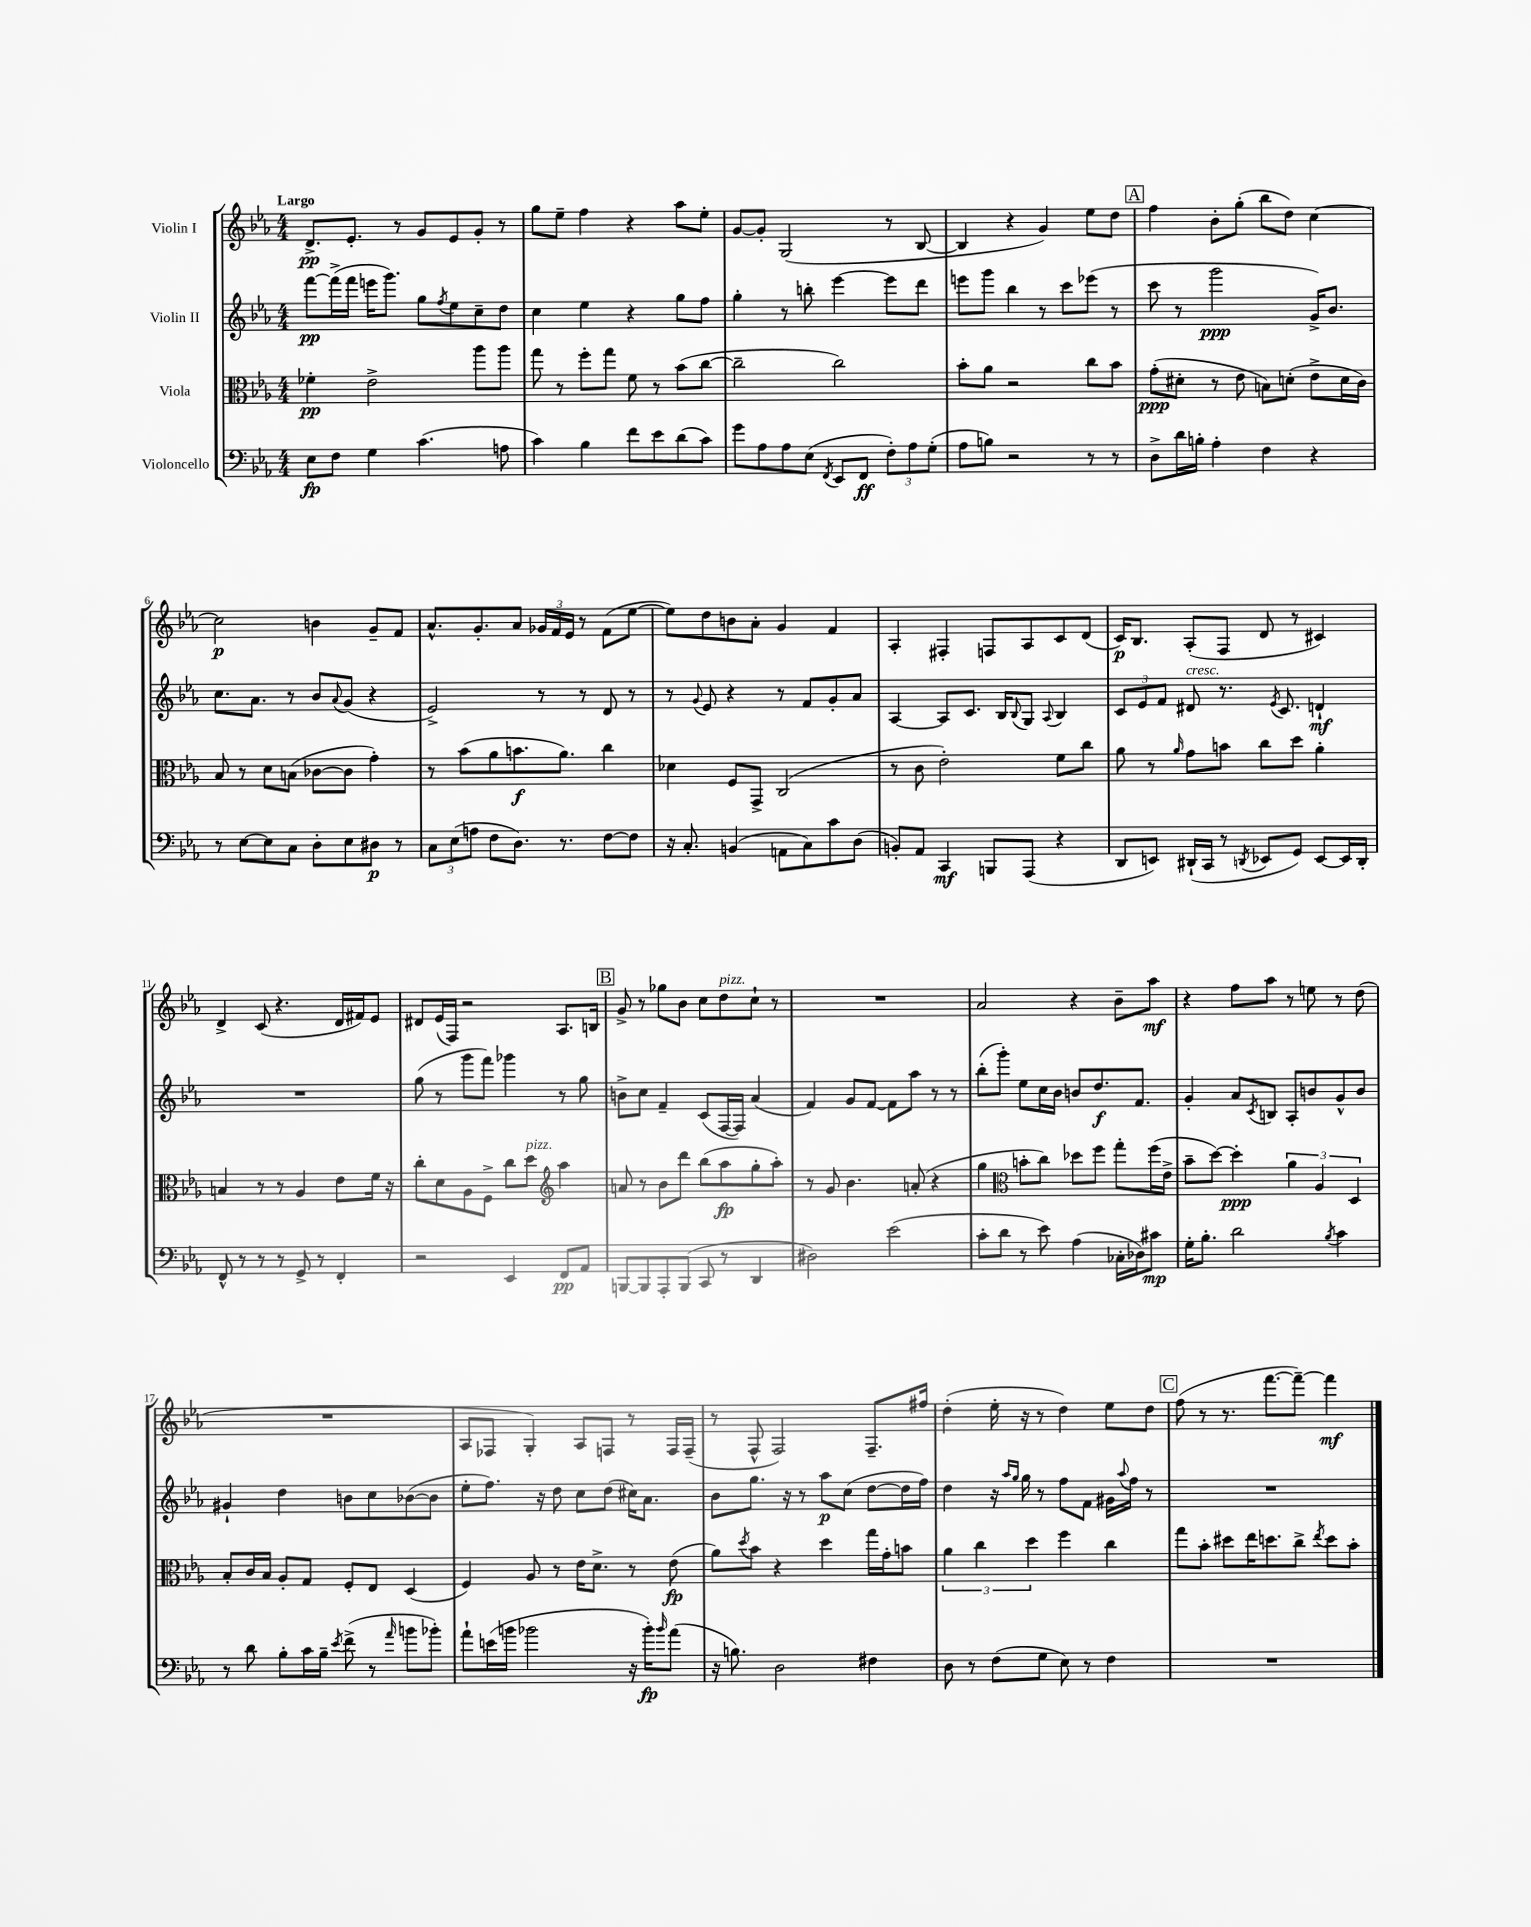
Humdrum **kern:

**kern	**kern	**kern	**kern
*staff4	*staff3	*staff2	*staff1
*clefF4	*clefC3	*clefG2	*clefG2
*k[b-e-a-]	*k[b-e-a-]	*k[b-e-a-]	*k[b-e-a-]
*M4/4	*M4/4	*M4/4	*M4/4
8E-\L	4f-'\	[8fff\L	8.d^/L
8F\J	.	(16fff^\]L	.
.	.	16fff\JJ	8.e-'/J
4G\	2e-^\	16eee\LK	.
.	.	8.ggg\J)	.
.	.	.	8r
(4.c\	.	8gg\L	8g/L
.	.	8qff/	.
.	.	8ee-\	8e-/
.	8aa-\L	8cc~\	8g'/J
8A\	8aa-\J	8dd\J	8r
=	=	=	=
4c\)	8gg\	4cc\	8gg\L
.	8r	.	8ee-~\J
4B-\	8ff'\L	4ee-\	4ff\
.	8gg\J	.	.
8f\L	8f\	4r	4r
8e-\	8r	.	.
(8d\	(8b-\L	8gg\L	8aa-\L
8c\J)	[8cc\J	8ff\J	8ee-'\J
=	=	=	=
8g\L	2cc~\]	4gg'\	[8g/L
8A-\	.	.	8g'/]J
8A-\	.	8r	(2G/
(8E-\J	.	8bb'\	.
8qFF/	.	.	.
8EE-/L	2cc\)	[4eee-\	.
8FF/J	.	.	.
12F'\L)	.	8eee-\]L	8r
12A-\	.	.	.
.	.	8ddd\J	[8B-/
(12G'\J	.	.	.
=	=	=	=
8A-\L	8b-'\L	8eee\L	4B-/]
8B\J)	8a-\J	8ggg\J	.
2r	2r	4bb-\	4r
.	.	8r	4g/)
.	.	8ccc\L	.
8r	8cc\L	(8eee-\J	8ee-\L
8r	8b-\J	8r	8dd\J
=	=	=	=
8D^\L	(8g'\L	8ccc\	4ff\
16d\L	8d#'\J	8r	.
16B'\JJ	.	.	.
4A-'\	8r	2ggg\	8b-'\L
.	8e-\	.	(8gg'\J
4F\	8B\L)	.	8bb-\L
.	(8d'\J	.	8dd\J)
4r	8e-^\L	16g^/LK)	[4cc\
.	.	8.b-/J	.
.	16d\L	.	.
.	16c\JJ)	.	.
=	=	=	=
8r	8B-/	8.cc\L	2cc\]
[8E-\L	8r	.	.
.	.	8.a-\J	.
8E-\]	8d\L	.	.
8C\J	(8B\J	8r	.
8D'\L	[8c-\L	8b-/L	4b\
.	.	8qqa-/	.
8E-\	8c-\]J	(8g/J	.
8D#\J	4g'\)	4r	8g~/L
8r	.	.	8f/J
=	=	=	=
12C\L	8r	2e-^/)	8.a-^^/L
(12E-\	.	.	.
.	(8b-\L	.	.
12A\J	.	.	.
.	.	.	8.g'/
8F\L	8a-\	.	.
8.D\J)	8.b\	.	8a-/J
.	.	8r	24g-/LL
.	.	.	24f/
8.r	8.a-\J)	.	.
.	.	.	24e-/JJ
.	.	8r	8r
[8F\L	4cc\	8d/	(8f\L
8F\]J	.	8r	[8ee-\J
=	=	=	=
16r	4d-\	8r	8ee-\]L)
8.C'/	.	.	.
.	.	8qqg/	.
.	.	8e-/	8dd\
(4BB/	8F/L	4r	8b\
.	8GG^/J	.	8a-'\J
8AA\L	(2C/	8r	4g/
8C\)	.	8f/L	.
8c\	.	8g'/	4f/
(8D\J	.	8a-/J	.
=	=	=	=
8BB'/L)	8r	[4A-/	4A-'/
8AA-/J	8c\	.	.
4CC/	2e-'\)	8A-/]L	4F#'/
.	.	8.c/J	.
8BBB/L	.	.	8F/L
.	.	16B-/LK	.
.	.	8qqB-/	.
(8AAA-/J	.	8G/J	8A-/
.	.	8qqA-/	.
4r	8f\L	4B-/	8c/
.	8cc\J	.	(8d/J
=	=	=	=
8DD/L	8a-\	12c/L	16c/LK)
.	.	.	8.B-/J
.	.	12e-/	.
8EE/J)	8r	.	.
.	.	12f/J	.
.	16qqa-/	.	.
(16DD#`/LL	8g\L	8d#/	(8A-'/L
16CC/JJ	.	.	.
8r	8b\J	8.r	8F/J
8qDD/	.	.	.
8EE-/L	8cc\L	.	8d/
.	.	8qe-/	.
.	.	8.c/	.
8GG/J)	8dd\J	.	8r
[8EE-/L	4a-'\	4d`/	4c#/)
16EE-/]L	.	.	.
16DD'/JJ	.	.	.
=	=	=	=
8FF^^/	4B/	1r	4d^/
8r	.	.	.
8r	8r	.	(8c/
8r	8r	.	4.r
8GG^/	4A-/	.	.
8r	.	.	.
4FF'/	8e-\L	.	16d/LL
.	.	.	16f#/J)
.	16f\Jk	.	8e-/J
.	16r	.	.
=	=	=	=
2r	8cc'\L	(8gg\	8d#/L
.	8d\	8r	(16e-/L
.	.	.	16F/JJ)
.	8A-\	8ggg\L	2r
.	8F^\J	8fff\J)	.
4EE-/	8cc\L	4ggg-\	.
.	8dd\J	.	.
*	*clefG2	*	*
8FF/L	4aa-\	8r	8.A-/L
8AA-/J	.	8gg\	.
.	.	.	16B/Jk
=	=	=	=
[8BBB/L	8a/	8b^\L	8g^/
8BBB/]	8r	8cc\J	8r
8AAA-'/	8b-\L	4f~/	8gg-\L
(8BBB/J	8ddd\J	.	8b-\J
8CC/	(8bb-\L	(8c/L	8cc\L
8r	8aa-\	[16F/L	8dd\
.	.	16F/]JJ)	.
4DD/	8gg'\	(4a-/	8cc`\J
.	8aa-'\J)	.	8r
=	=	=	=
2D#\)	8r	4f/)	1r
.	8g/	.	.
.	4.b-\	8g/L	.
.	.	[8f/J	.
(2e-\	.	8f\]L	.
.	(8a'/	8aa-\J	.
.	4r	8r	.
.	.	8r	.
=	=	=	=
8c'\L	4gg\	(8bb-'\L	2a-/
8d\J	.	8ggg'\J)	.
*	*clefC3	*	*
8r	8b'\L	8ee-\L	.
8e-\)	8cc\J)	16cc\L	.
.	.	16b-\JJ	.
(4A-\	8dd-\L	8b/L	4r
.	8ff\J	8.dd/	.
16C-'\LL	8gg'\L	.	8b-~\L
16D-\J)	.	8.f/J	.
8c#\J	(16ff\L	.	8aa-\J
.	16e-^\JJ	.	.
=	=	=	=
16G'\LK	8b-~\L	4g'/	4r
8.B-'\J	.	.	.
.	[8dd\J)	.	.
2d\	4dd'\]	8a-/L	8ff\L
.	.	8qc/	.
.	.	8B/J	8aa-\J
.	6a-\	8A-'/L	8r
.	.	8b/	8ee\
.	6A-/	.	.
8qB-/	.	.	.
4c\	.	8g^^/	8r
.	6D/	.	.
.	.	8b/J	(8dd\
=	=	=	=
8r	8B-'/L	4g#`/	1r
8d\	16c/L	.	.
.	16B-/JJ	.	.
8B-'\L	8A-'/L	4dd\	.
16c\L	8G/J	.	.
16B-~\JJ	.	.	.
8qe-/	.	.	.
(8f^\	8F'/L	8b\L	.
8r	8E-/J	8cc\	.
16qqa-/	.	.	.
8b\L	(4D/	([8b-\	.
8b-'\J)	.	8b-\]J	.
=	=	=	=
8a-`\L	4F/)	8ee-'\L	8A-/L
(16e\L	.	8.ff\J)	8F-/J
16b\JJ	.	.	.
2b-\	8A-/	.	4G'/)
.	.	16r	.
.	8r	8dd\	.
.	16e-\LK	8cc\L	8A-/L
.	8.d^\J	.	.
.	.	(8dd\J	8F/J
16r	8r	16cc#\LK)	8r
16b-'\LK)	.	8.a-\J	.
16qqb-/	.	.	.
(8a-\J	(8e-\	.	16F/LL
.	.	.	(16F~/JJ
=	=	=	=
16r	8a-\L)	8b-\L	8r
8.B\)	.	.	.
.	8qdd/	.	.
.	8b-\J	8.gg\J	8F^^/
2D\	4r	.	2F/)
.	.	16r	.
.	.	8r	.
.	4dd\	8aa-\L	.
.	.	(8cc\J	.
4F#\	16gg\LL	[8dd\L	8.F~/L
.	16g'\J	.	.
.	8b\J	16dd\]L	.
.	.	16ff\JJ)	16ff#/Jk
=	=	=	=
8D\	6a-\	4dd\	(4dd'\
8r	.	.	.
.	6cc\	.	.
(8F\L	.	16r	16ee-'\
.	.	16qqaa-/LL	.
.	.	16qqgg/JJ	.
.	.	16gg\	16r
.	6dd\	.	.
8G\J	.	8r	8r
8E-\)	4ff\	8ff\L	4dd\)
8r	.	8f\J	.
4F\	4cc\	16g#\LL	8ee-\L
.	.	8qqaa-/	.
.	.	16ff\JJ	.
.	.	8r	8dd\J
=	=	=	=
1r	8gg\L	1r	(8ff\
.	8b-'\J	.	8r
.	8dd#\L	.	8.r
.	16ee-\K	.	.
.	8.dd\	.	[8.fff\L
.	8cc^\J	.	8fff~\_J)
.	8qee-/	.	.
.	8dd\L	.	4fff\]
.	8b-'\J	.	.
==	==	==	==
*-	*-	*-	*-
